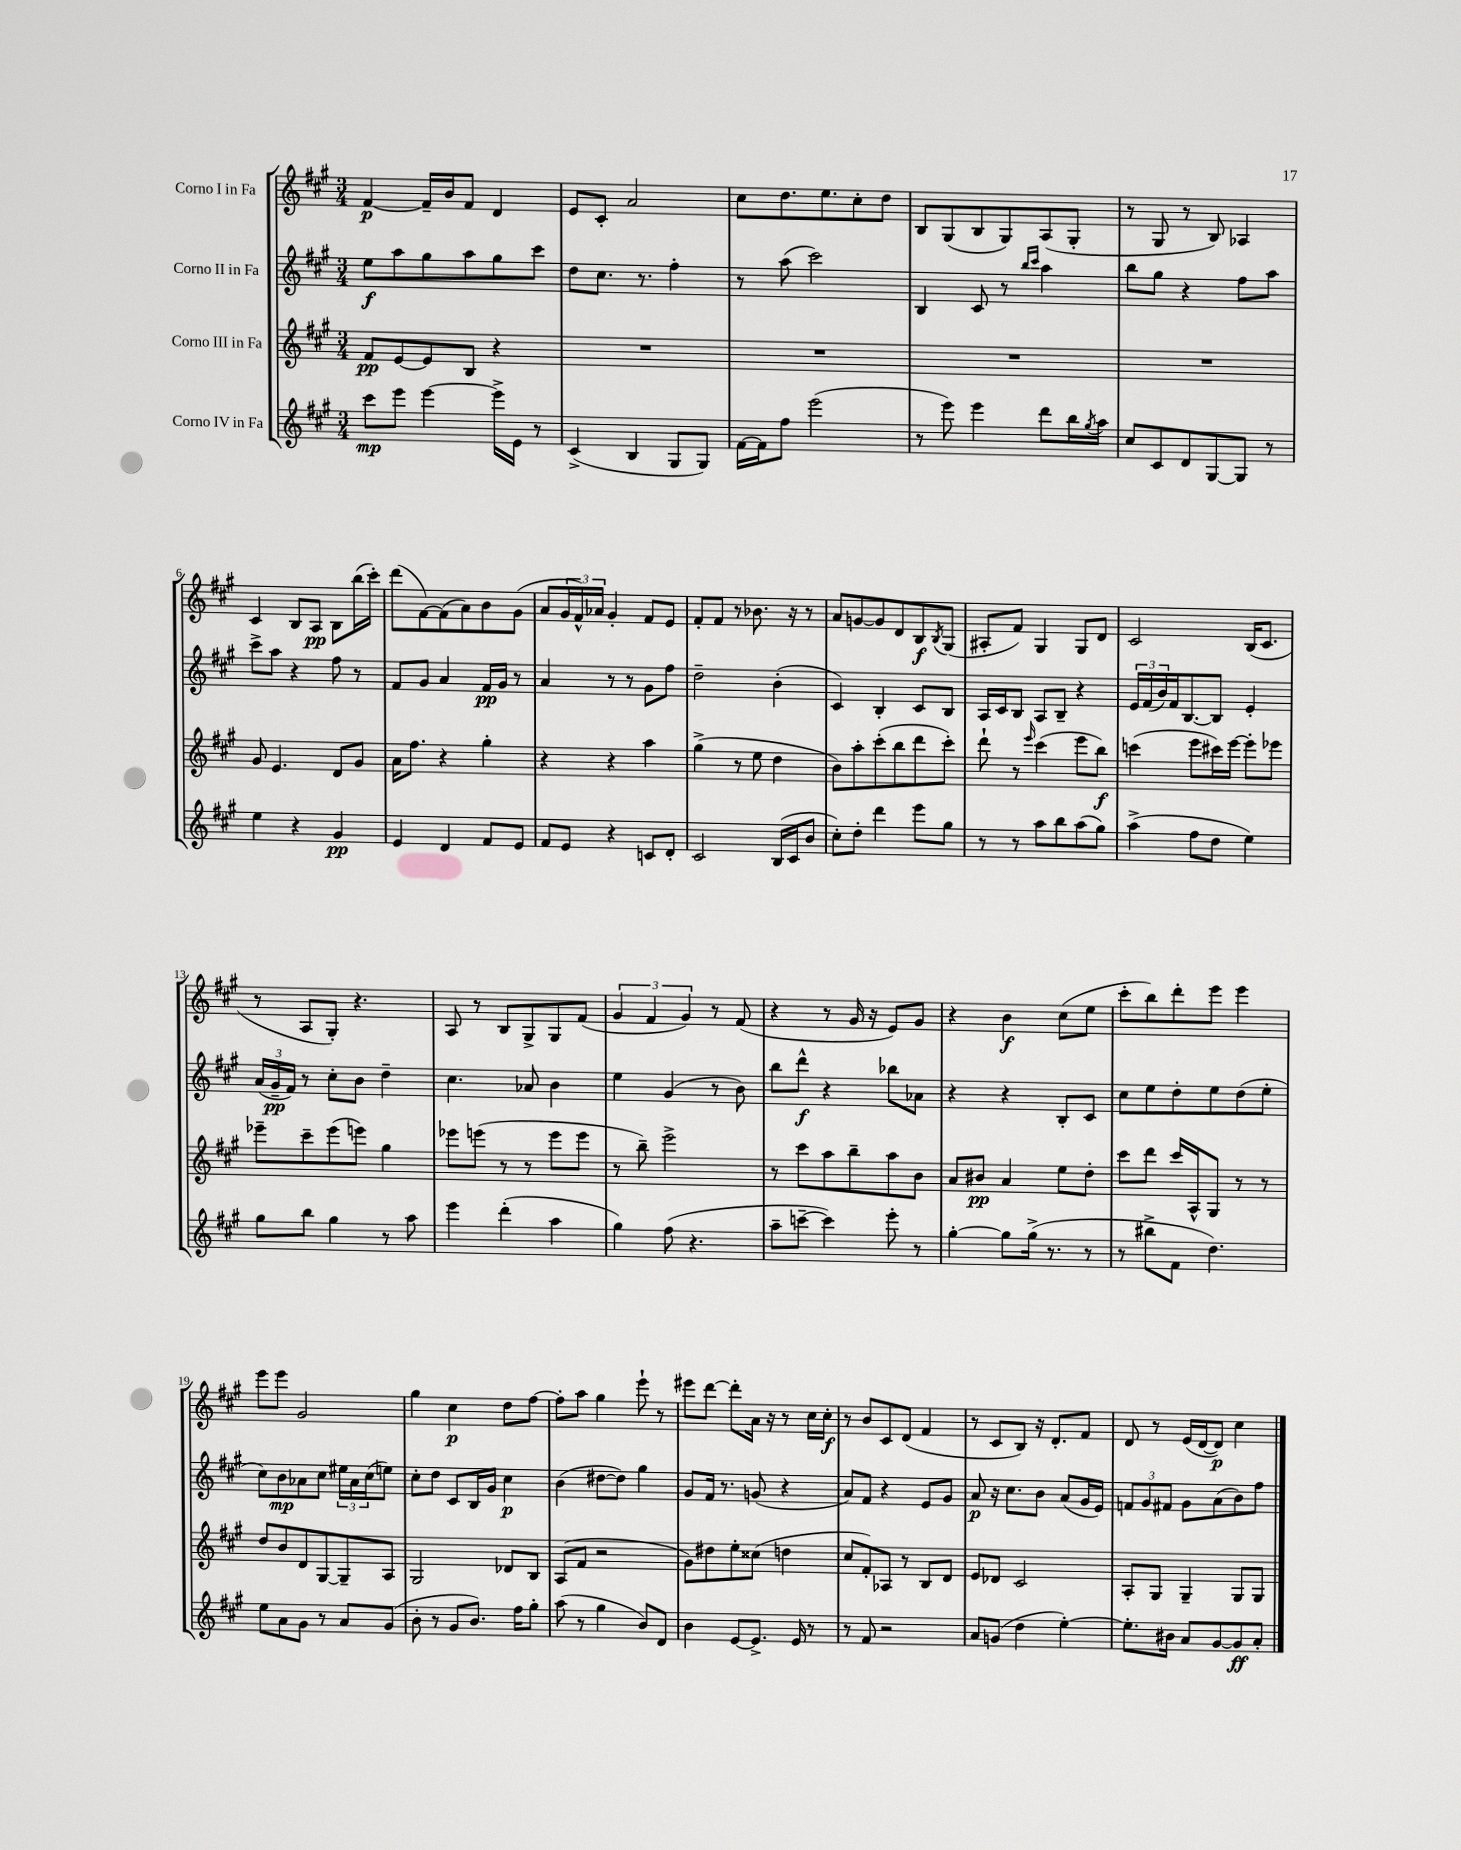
<<
\new StaffGroup <<
\new Staff = "s0" \with { instrumentName = "Corno I in Fa" } {
    \clef treble \key a \major \numericTimeSignature \time 3/4
    fis'4~\p fis'16-- b'16 fis'8 d'4 |
    e'8 cis'8-. a'2 |
    cis''8 d''8. e''8. cis''8-. d''8 |
    b8 gis8( b8 gis8) a8( gis8-. |
    r8 gis8 r8 b8) aes4 |
    cis'4 b8 a8\pp b8 b''16( cis'''16-.) |
    d'''8( fis'8~) fis'8( a'8) b'8 gis'8( |
    a'8 \tuplet 3/2 { gis'16 fis'16-^) aes'16 } gis'4-. fis'8 e'8 |
    fis'8-. fis'8 r8 bes'8. r16 r8 |
    a'8 g'8~ g'8 d'8 b8\f \acciaccatura { b8 } gis8( |
    ais8-. fis'8) gis4 gis8 d'8 |
    cis'2 b16( cis'8. |
    r8 a8 gis8-.) r4. |
    a8 r8 b8 gis8-> gis8 fis'8( |
    \tuplet 3/2 { gis'4 fis'4 gis'4) } r8 fis'8( |
    r4 r8 gis'16 r16 e'8) gis'8 |
    r4 b'4\f cis''8( e''8 |
    cis'''8-. b''8) d'''8-. e'''8 e'''4 |
    e'''8 e'''8 gis'2 |
    gis''4 cis''4\p d''8 fis''8~ |
    fis''8-. a''8 gis''4 e'''8-! r8 |
    eis'''8 d'''8~ d'''8-. a'16 r16 r8 cis''16 cis''16-.\f |
    r8 b'8 cis'8 d'8( fis'4 |
    r8 cis'8 b8) r16 d'8.-. fis'8 |
    d'8 r8 e'16( d'16~ d'8\p) cis''4 \bar "|." |
}
\new Staff = "s1" \with { instrumentName = "Corno II in Fa" } {
    \clef treble \key a \major \numericTimeSignature \time 3/4
    e''8\f a''8 gis''8 a''8 gis''8 cis'''8 |
    d''8 cis''8. r8. fis''4-. |
    r8 a''8( cis'''2) |
    b4 cis'8 r8 \grace { b''16 cis'''16 } a''4 |
    b''8 gis''8 r4 fis''8 a''8 |
    cis'''8-> a''8 r4 fis''8 r8 |
    fis'8 gis'8 a'4 fis'16\pp gis'16 r8 |
    a'4 r8 r8 gis'8 fis''8 |
    d''2-- b'4-.( |
    cis'4) b4-. cis'8 b8 |
    a16 cis'16 b8 a8 b8-- r4 |
    \tuplet 3/2 { e'16 fis'16( b'16) } fis'16 b8.~ b8 e'4-. |
    \tuplet 3/2 { a'16( gis'16--\pp fis'16) } r8 cis''8-. b'8 d''4-- |
    cis''4. aes'8 b'4 |
    e''4 gis'4( r8 b'8) |
    b''8 d'''8-^\f r4 bes''8 aes'8 |
    r4 r4 b8-. cis'8 |
    cis''8 e''8 d''8-. e''8 d''8( e''8-. |
    cis''8) b'8\mp aes'8 cis''8 \tuplet 3/2 { eis''16 aes'16 cis''16( } e''8) |
    cis''8-. d''8 cis'8 b16 gis'16 cis''4\p |
    b'4( dis''8~ dis''8) gis''4 |
    gis'8 fis'16 r8. g'8( r4 |
    a'8) fis'8 r4 e'8 gis'8 |
    a'8\p r16 cis''8. b'8 a'8( gis'16 e'16) |
    \tuplet 3/2 { f'8 gis'8 fis'8 } gis'8 a'8( b'8) fis''8 \bar "|." |
}
\new Staff = "s2" \with { instrumentName = "Corno III in Fa" } {
    \clef treble \key a \major \numericTimeSignature \time 3/4
    fis'8\pp e'8~ e'8 b8 r4 |
    R2. |
    R2. |
    R2. |
    R2. |
    gis'8 e'4. d'8 gis'8 |
    a'16 fis''8. r4 gis''4-. |
    r4 r4 a''4 |
    gis''4->( r8 e''8 d''4 |
    b'8) a''8-. cis'''8-.( b''8 d'''8 cis'''8-.) |
    d'''8-! r8 \grace { e'''16 } cis'''4( e'''8 b''8\f) |
    c'''4( e'''8 cis'''16) e'''16~ e'''8-. ees'''8 |
    ees'''8-- cis'''8-- ees'''8( e'''8) gis''4 |
    ees'''8 e'''8( r8 r8 e'''8 e'''8 |
    r8 b''8--) e'''2-> |
    r8 cis'''8 a''8 b''8-- a''8 b'8 |
    a'8 bis'8\pp a'4 e''8 d''8-. |
    cis'''8 d'''8 cis'''16 a16-^ gis8 r8 r8 |
    d''8 b'8 d'8 gis8~ gis8-- a8 |
    gis2 des'8 b8 |
    a8( fis'8 r2 |
    gis'8) dis''8 e''8-. cisis''8( d''4 |
    cis''8 fis'8-.) aes8 r8 b8 d'8 |
    e'8 des'8 cis'2 |
    a8-. gis8 gis4-- gis8 gis8 \bar "|." |
}
\new Staff = "s3" \with { instrumentName = "Corno IV in Fa" } {
    \clef treble \key a \major \numericTimeSignature \time 3/4
    cis'''8\mp e'''8 e'''4~ e'''16-> e'16 r8 |
    cis'4->( b4 gis8 gis8) |
    fis'16~ fis'16 fis''8 e'''2( |
    r8 e'''8) e'''4 d'''8 b''16 \acciaccatura { gis''8 } a''16 |
    cis''8 cis'8 d'8 gis8~ gis8 r8 |
    e''4 r4 gis'4\pp |
    e'4 d'4 fis'8 e'8 |
    fis'8 e'8 r4 c'8 d'8-. |
    cis'2 b16( cis'16 b'8 |
    cis''8-.) d''8-. d'''4 e'''8 gis''8 |
    r8 r8 a''8 b''8 a''8( gis''8) |
    a''4->( fis''8 d''8 e''4) |
    gis''8 b''8 gis''4 r8 a''8 |
    e'''4 d'''4-.( a''4 |
    gis''4) fis''8( r4. |
    a''8-- c'''8~-- c'''4) e'''8-. r8 |
    gis''4~-. gis''8 gis''16->( r8. r8 |
    r8 bis''8-> fis'8 d''4.) |
    e''8 a'8 gis'8 r8 a'8 gis'8( |
    b'8-. r8 gis'8 b'8.) fis''16 gis''8-. |
    a''8( r8 gis''4 b'8) d'8 |
    b'4 e'8~ e'8.-> e'16 r8 |
    r8 fis'8 r2 |
    a'8 g'8( d''4 e''4~-.) |
    e''8.-. bis'16 a'8 gis'8~ gis'8\ff a'8-. \bar "|." |
}
>>
>>
